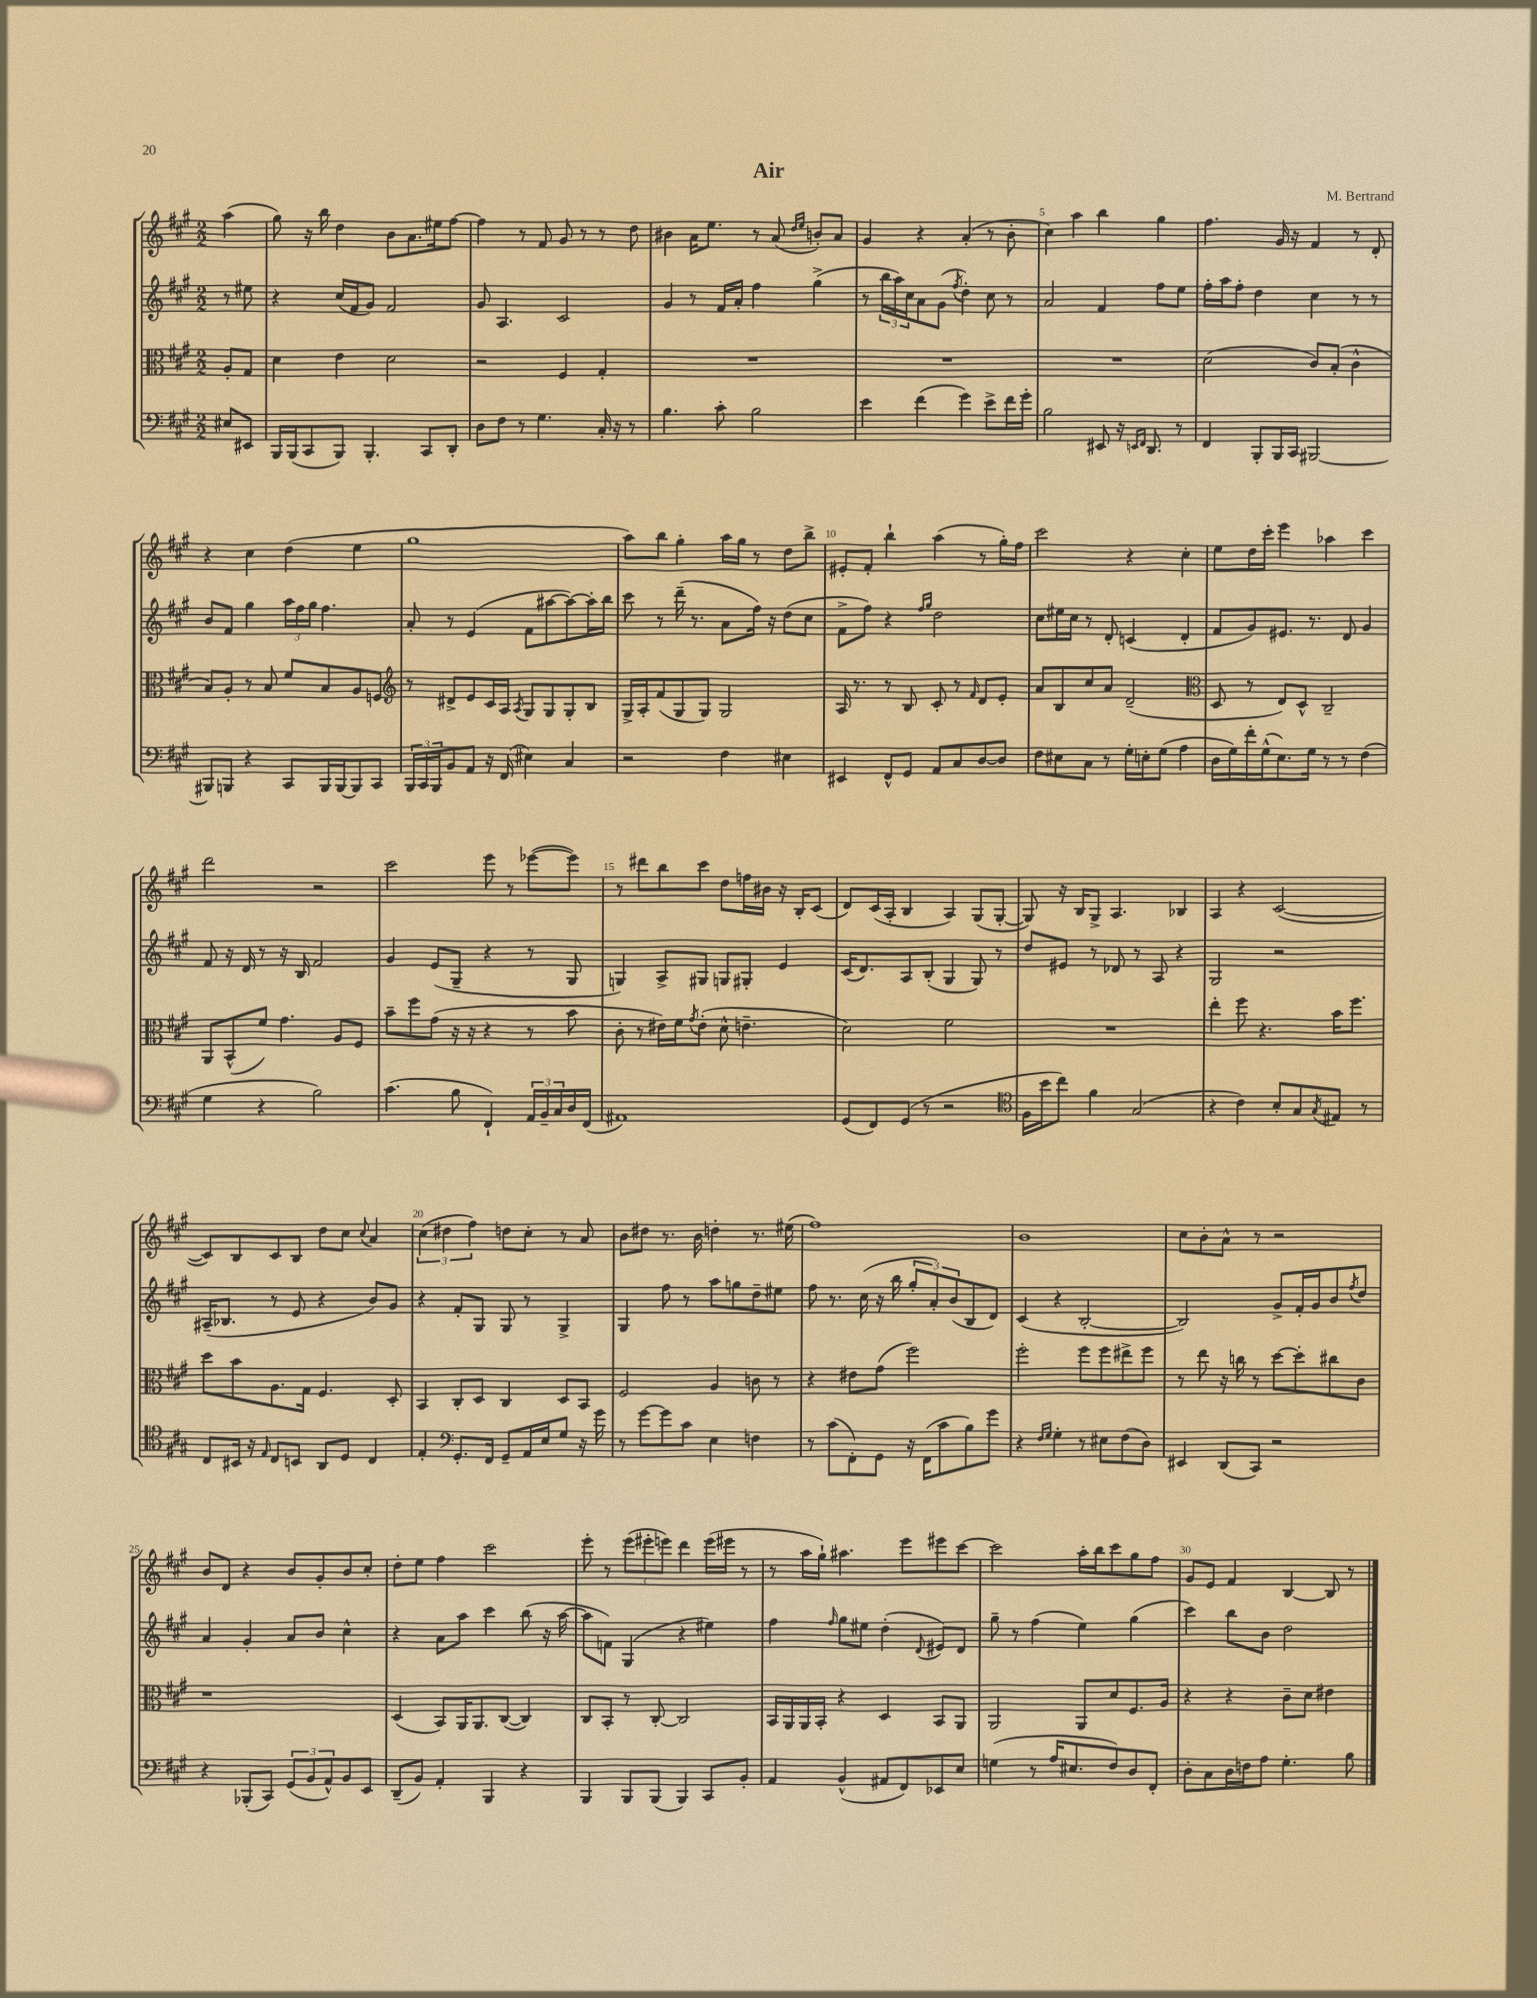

**kern	**kern	**kern	**kern
*part4	*part3	*part2	*part1
*staff4	*staff3	*staff2	*staff1
*clefF4	*clefC3	*clefG2	*clefG2
*k[f#c#g#]	*k[f#c#g#]	*k[f#c#g#]	*k[f#c#g#]
*M2/2	*M2/2	*M2/2	*M2/2
=	=	=	=
8E#X/L	8A'/L	8r	(4aa\
8EE#X/J	8G#/J	8ee#X\	.
=1	=1	=1	=1
16BBB/LL	4d\	4r	8gg#\)
(16BBB/J	.	.	.
8CC#/	.	.	16r
.	.	.	16bb\
8BBB/J)	4e\	(16cc#/LL	4dd\
.	.	16f#/J	.
4.BBB'/	.	8g#/J)	.
.	2d\	2f#/	8b\L
.	.	.	8.a\
8CC#/L	.	.	.
.	.	.	16ee#X\k
8DD'/J	.	.	[8ff#\J
=2	=2	=2	=2
8D\L	2r	8g#/	4ff#\]
8F#\J	.	4.A/	.
8r	.	.	8r
4.G#\	.	.	8f#/
.	4F#/	2c#/	8g#/
.	.	.	8r
16C#'/	4G#'/	.	8r
16r	.	.	.
8r	.	.	8dd\
=3	=3	=3	=3
4.B\	1r	4g#/	4b#X\
.	.	8r	16a\KL
.	.	.	8.ee\J
8c#'\	.	16f#/LL	.
.	.	16a'/JJ	.
2B\	.	4ff#\	8r
.	.	.	(8a/
.	.	.	16qqdd/LL
.	.	.	16qqee/JJ
.	.	(4gg#^\	8bn'/L)
.	.	.	8a/J
=4	=4	=4	=4
4e\	1r	8r	4g#/
.	.	24bb\LL	.
.	.	24aa\)	.
.	.	24cc#\J	.
(4f#\	.	8a\	4r
.	.	(8g#\J	.
.	.	8qff#/	.
4g#\)	.	4dd'\)	(4a'/
8e^\L	.	8cc#\	8r
16f#\L	.	8r	8b'\
16g#'\JJ	.	.	.
=5	=5	=5	=5
2B\	1r	2a/	4cc#\)
.	.	.	4aa\
8EE#X/	.	4f#/	4bb\
16r	.	.	.
16qqEEn/LL	.	.	.
16qqFF#/JJ	.	.	.
8.DD/	.	.	.
.	.	8ff#\L	4gg#\
8r	.	8ee\J	.
=6	=6	=6	=6
4FF#/	(2d\	16ff#'\LL	4.ff#\
.	.	16aa\J	.
.	.	8ff#'\J	.
8BBB'/L	.	4dd\	.
16BBB/L	.	.	16g#/
16CC#/JJ	.	.	16r
[2BBB#X/	8c#/L)	4cc#\	4f#/
.	(8B'/J	.	.
.	4c#^^\	8r	8r
.	.	8r	8d'/
!!LO:LB:g=z
=7	=7	=7	=7
8BBB#X/L]	8B/L)	8b/L	4r
8BBBn/J	8A'/J	8f#/J	.
4r	8r	4gg#\	4cc#\
.	8B/	.	.
8CC#/L	8f#/L	24aa\LL	(4dd\
.	.	24ff#\	.
.	.	24gg#\JJ	.
16BBB/L	8B/	4.ff#\	.
[16BBB/J	.	.	.
8BBB/]	8A/	.	4ee\
8CC#/J	8Fn/J	.	.
=8	=8	=8	=8
*	*clefG2	*	*
24BBB/LL	8r	8a'/	1gg#
24CC#/	.	.	.
24BBB/J	.	.	.
8BB/	8d#X^/L	8r	.
8AA/J	8e/	(4e/	.
16r	16c#/L	.	.
(16FF#/	16A/JJ	.	.
.	8qA/	.	.
4E#X\)	8G#/L	8f#\L	.
.	8G#/	[8aa#X\	.
4C#/	8G#'/	8aa#\_)	.
.	8B/J	16aa#'\L]	.
.	.	16bb\JJ	.
=9	=9	=9	=9
2r	16G#^/LL	8ccc#\	8aa\L)
.	16A'/J	.	.
.	(8f#/	8r	8bb\J
.	8G#/	(16ddd~\	4gg#'\
.	.	8.r	.
.	8G#/J)	.	.
4F#\	2G#/	8a\L	16aa\LL
.	.	.	16gg#\JJ
.	.	16ff#\Jk)	8r
.	.	16r	.
4E#X\	.	(8dd\L	8dd\L
.	.	8cc#\J	8bb^\J
=10	=10	=10	=10
4EE#X/	16A/	8f#^\L	8e#X'/L
.	8.r	.	.
.	.	8ff#\J)	8f#'/J
8FF#^^/L	8r	4r	4bb`\
8GG#/J	8B/	.	.
.	.	16qqff#/LL	.
.	.	16qqgg#/JJ	.
8AA/L	8c#'/	2dd\	(4aa\
8C#/	8r	.	.
.	16qqf#/	.	.
[8D/	8d/L	.	8r
8D/J]	8e'/J	.	16gg#'\LL)
.	.	.	16ff#\JJ
=11	=11	=11	=11
8F#\L	8a/L	8cc#\L	2ccc#\
8E#X\	8B/	16ee#X\L	.
.	.	16cc#\JJ	.
8C#\J	8cc#/	8r	.
8r	8a/J	8d'/	.
16G#'\LL	(2d~/	(4cn/	4r
16En'\J	.	.	.
(8G#\J	.	.	.
4A\	.	4d'/	4cc#'\
=12	=12	=12	=12
*	*clefC3	*	*
16D\LL	8D/	8f#/L	8ee\L
16G#\)	.	.	.
16f#'\	8r	8g#/)	16dd\L
(16G#^^\J	.	.	16ccc#'\JJ
8.E\)	8E/L)	8.e#X/J	4eee\
.	8D^^/J	.	.
16G#\Jk	.	8.r	.
8r	2C#~/	.	4aa-X\
8r	.	8d/	.
(4F#\	.	4g#/	4ccc#\
!!LO:LB:g=z
=13	=13	=13	=13
4G#\	8AA/L	8f#/	2ddd\
.	(8BB^^/	16r	.
.	.	16d/	.
4r	8f#/J)	8r	.
.	4.g#\	16r	.
.	.	16B/	.
2B\)	.	2f#/	2r
.	8A/L	.	.
.	8F#/J	.	.
=14	=14	=14	=14
(4.c#\	8b~\L	4g#/	2ccc#\
.	8ff#\	.	.
.	(8g#\J	(8e/L	.
8B\	16r	8G#~/J	.
.	16r	.	.
4FF#`/)	4r	4r	8eee\
.	.	.	8r
24AA/LL	8r	8r	([8eee-X\L
24BB~/	.	.	.
24C#/	.	.	.
16D/	8b\	8G#/	8eee-\J])
(16FF#/JJ	.	.	.
=15	=15	=15	=15
1AA#X)	8c#'\	4Gn/)	8r
.	8r	.	8ddd#X\L
.	16e#X\LL)	8A^/L	8bb\
.	16f#\J	.	.
.	8qg#/	.	.
.	(8e#'\J	8G#X/J	8ccc#\J
.	8d^^\	8Gn/L	8dd\L
.	4.en~\	8G#X'/J	16ffn\L
.	.	.	16b#X\JJ
.	.	4e/	16r
.	.	.	16B'/KL
.	.	.	(8c#/J
=16	=16	=16	=16
(8GG#/L	2d\)	(16c#/KL	8d/L)
.	.	8.d/)	.
8FF#/)	.	.	(16c#/L
.	.	.	16A'/JJ
(8GG#/J	.	8A/	4B/
8r	.	(8B'/J	.
2r	2f#\	4G#/	4A/)
.	.	8G#/)	(8G#/L
.	.	8r	[8G#'/J
=17	=17	=17	=17
*clefC4	*	*	*
16F#\LL	1r	8dd/L	8G#/])
16b\J	.	.	.
8cc#\J)	.	8e#X/J	16r
.	.	.	16B/KL
4f#\	.	8r	8G#^/J
.	.	8d-X/	4.A/
(2G#/	.	8r	.
.	.	8A/	.
.	.	4r	4B-X/
=18	=18	=18	=18
4r	4ee'\	2G#/	4A/
4c#\)	8ff#\	.	4r
.	4.r	.	.
8B'/L	.	2r	([2c#/
8G#/	.	.	.
8qG#/	.	.	.
8E#X/J	16b\KL	.	.
.	8.ff#\J	.	.
8r	.	.	.
!!LO:LB:g=z
=19	=19	=19	=19
8C#/L	8dd\L	(16A#X~/KL	8c#/L])
.	.	8.B-X/J	.
16BB#X/Jk	8b\	.	8B/
16r	.	.	.
16qqE/	.	.	.
8C#/L	8.A\	8r	8c#/
8BBn/J	.	8e/	8B/J
.	16G#\Jk	.	.
8AA/L	4.F#/	4r	8dd\L
8D/J	.	.	8cc#\J
.	.	.	8qqcc#/
4C#/	.	8b/L)	4a/
.	8D'/	8g#/J	.
=20	=20	=20	=20
4E'/	4BB/	4r	(6cc#\
.	.	.	6dd#X\
*clefF4	*	*	*
8.GG#'/L	8C#'/L	8f#'/L	.
.	.	.	6ff#\)
.	8D/J	8G#/J	.
16FF#/Jk	.	.	.
8GG#~/L	4C#/	8G#/	8ddn\L
16AA/L	.	8r	8cc#'\J
16E/J	.	.	.
8G#/J	8D/L	4G#^/	8r
16r	8BB/J	.	8a/
16g#\	.	.	.
=21	=21	=21	=21
8r	2F#/	4G#/	8b\L
[8g#\L	.	.	8dd#X\J
8g#\]	.	8ff#\	8.r
8c#\J	.	8r	.
.	.	.	16b\
4E\	4A/	8aa\L	4ddn'\
.	.	8ggn\	.
4Fn\	8cn\	8dd~\	8.r
.	8r	8ee#X\J	.
.	.	.	(16ee#X\
=22	=22	=22	=22
8r	4r	8ff#\	1ff#)
(8c#\L	.	8.r	.
8FF#'\)	8e#X\L	.	.
.	.	(16cc#\	.
8GG#\J	(8g#\J	16r	.
.	.	16bb\	.
16r	2ff#\)	12gg#'/L	.
(16FF#\KL	.	.	.
.	.	12a'/)	.
8c#\	.	.	.
.	.	(12b/	.
8B\)	.	8B/	.
8g#\J	.	8d/J)	.
=23	=23	=23	=23
4r	2ff#'\	(4c#/	1b
16qqF#/LL	.	.	.
16qqG#/JJ	.	.	.
4G#'\	.	4r	.
8r	8ff#\L	[2B'/	.
8E#X\L	8ff#\	.	.
(8F#\	8ee#X^\	.	.
8D\J)	8ff#\J	.	.
=24	=24	=24	=24
4EE#X/	8r	2B/])	8cc#\L
.	8ee\	.	8b'\
(8DD/L	16r	.	8a^^\J
.	16ccn\	.	.
8CC#/J)	8r	.	8r
2r	[8dd\L	8g#^/L	2r
.	8dd'\]	16f#'/L	.
.	.	16g#/J	.
.	8cc#X\	8b/	.
.	.	8qff#/	.
.	8c#\J	8dd/J	.
!!LO:LB:g=z
=25	=25	=25	=25
4r	1r	4a/	8b/L
.	.	.	8d/J
(8BBB-X'/L	.	4g#'/	4r
8CC#/J)	.	.	.
(12GG#/L	.	8a/L	8b/L
12BB/	.	.	.
.	.	8b/J	8g#'/
12AA^^/)	.	.	.
8BB/	.	4cc#^^\	8b/
8EE/J	.	.	8cc#'/J
=26	=26	=26	=26
(8DD~/L	(4D/	4r	8dd'\L
8BB/J)	.	.	8ee\J
4AA'/	8BB/L)	8a\L	4ff#\
.	16AA/K	8aa\J	.
.	8.AA/	.	.
4BBB/	.	4ccc#\	2ccc#\
.	([8C#/J	.	.
4r	4C#/])	(8bb\	.
.	.	16r	.
.	.	[16aa\	.
=27	=27	=27	=27
4BBB/	8C#/L	8aa\L]	8eee'\
.	8BB'/J	8fn\J)	8r
8BBB/L	8r	(4G#/	(12eee\L
.	.	.	12eee#X'\
(8BBB/J	[8C#'/	.	.
.	.	.	12eeen\J)
4BBB/)	2C#/]	4r	4ddd\
8CC#/L	.	4ee#X\)	(16eee\LL
.	.	.	16eee#X\JJ
8BB'/J	.	.	8r
=28	=28	=28	=28
4AA/	16BB/LL	4ff#\	8r
.	16AA/	.	.
.	16AA/	.	16aa\LL
.	16BB'/JJ	.	16gg#`\JJ)
.	.	16qqff#/	.
(4BB^^/	4r	8gg#\L	4.aa#X\
.	.	8ee#X\J	.
8AA#X/L	4D/	(4dd'\	.
8FF#/)	.	.	8eee\L
.	.	8qqd/	.
8EE-X/	8BB/L	8e#X/L)	8eee#X\
8E/J	8AA/J	8d/J	[8ccc#\J
=29	=29	=29	=29
(4Gn\	2AA/	8gg#~\	2ccc#\]
.	.	8r	.
8r	.	(4ff#\	.
16A/KL	.	.	.
8.E#X/	.	.	.
.	8AA/L	4ee\)	16aa'\LL
.	.	.	16bb\J
8F#/)	8d/	.	8ccc#\
8D/	8.F#/	(4gg#\	8gg#\
8FF#'/J	.	.	8ff#\J
.	16A/Jk	.	.
=30	=30	=30	=30
8D'\L	4r	4ccc#\)	8g#/L
8C#\	.	.	8e/J
16D\L	4r	8bb\L	4f#/
16Fn\J	.	.	.
8A\J	.	8b\J	.
4.G#'\	8c#~\L	2dd\	[4B/
.	8d\J	.	.
.	4e#X\	.	8B/]
8B\	.	.	8r
==	==	==	==
*-	*-	*-	*-
